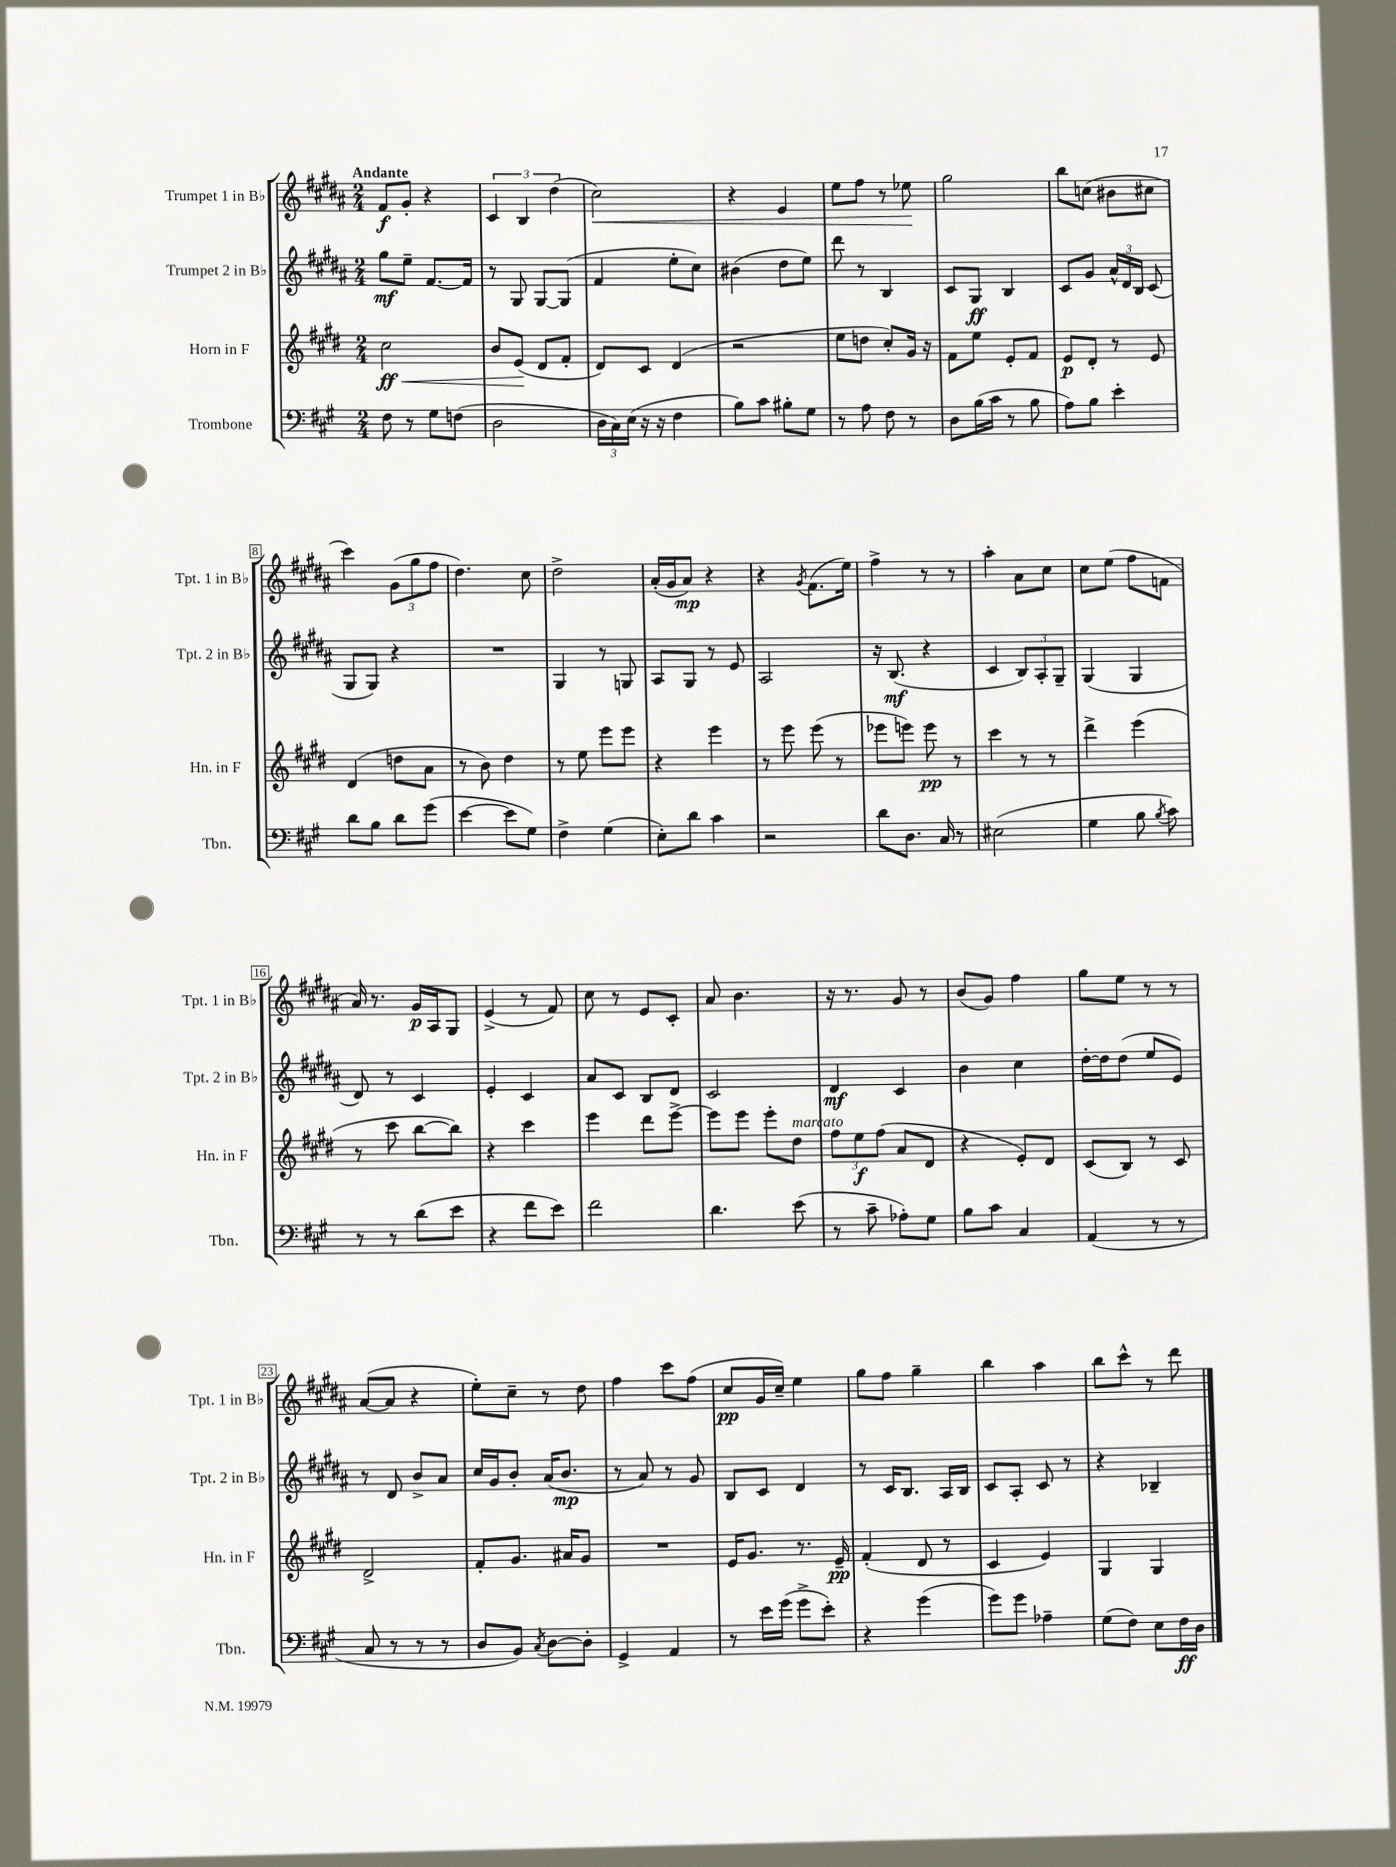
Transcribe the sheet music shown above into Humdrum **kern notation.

**kern	**dynam	**kern	**dynam	**kern	**dynam	**kern	**dynam
*part4	*part4	*part3	*part3	*part2	*part2	*part1	*part1
*staff4	*staff4	*staff3	*staff3	*staff2	*staff2	*staff1	*staff1
*I"Trombone	*	*I"Horn in F	*	*I"Trumpet 2 in B♭	*	*I"Trumpet 1 in B♭	*
*I'Tbn.	*	*I'Hn. in F	*	*I'Tpt. 2 in B♭	*	*I'Tpt. 1 in B♭	*
*clefF4	*	*clefG2	*	*clefG2	*	*clefG2	*
*k[f#c#g#]	*	*k[f#c#g#d#]	*	*k[f#c#g#d#a#]	*	*k[f#c#g#d#a#]	*
*M2/4	*	*M2/4	*	*M2/4	*	*M2/4	*
=1	=1	=1	=1	=1	=1	=1	=1
!	!	!	!	!	!	!LO:TX:a:B:t=Andante	!
!	!	!	!LO:HP:b	!	!	!	!
8F#\	.	2cc#\	< ff	8gg#\L	mf	8f#/L	f
8r	.	.	.	8ee~\J	.	8g#'/J	.
8G#\L	.	.	.	[8.f#/L	.	4r	.
(8Fn\J	.	.	.	.	.	.	.
.	.	.	.	16f#/Jk]	.	.	.
=2	=2	=2	=2	=2	=2	=2	=2
2D\	.	8b/L	.	8r	.	6c#/	.
.	.	(8e/J	.	8G#/	.	.	.
.	.	.	.	.	.	6B/	.
.	.	8d#/L	[	[8G#/L	.	.	.
.	.	.	.	.	.	(6dd#\	.
.	.	8f#'/J	.	(8G#/J]	.	.	.
=3	=3	=3	=3	=3	=3	=3	=3
!	!	!	!	!	!	!	!LO:HP:b
24D\LL	.	8d#/L)	.	4f#/	.	2cc#\)	<
24C#\)	.	.	.	.	.	.	.
(24E\JJ	.	.	.	.	.	.	.
16r	.	8c#/J	.	.	.	.	.
16r	.	.	.	.	.	.	.
4F#\	.	(4d#/	.	8ee'\L	.	.	.
.	.	.	.	8cc#\J)	.	.	.
=4	=4	=4	=4	=4	=4	=4	=4
8B\L)	.	2r	.	(4b#X\	.	4r	.
8c#\J	.	.	.	.	.	.	.
8B#X'\L	.	.	.	8dd#\L	.	4e/	.
8G#\J	.	.	.	8ee\J)	.	.	.
=5	=5	=5	=5	=5	=5	=5	=5
8r	.	8ee\L	.	8ddd#\	.	8ee\L	.
8A\	.	8ddn\J	.	8r	.	8ff#\J	.
8F#\	.	8cc#'/L)	.	4B/	.	8r	.
8r	.	16g#/Jk	.	.	.	8ee-X\	.
.	.	16r	.	.	.	.	.
.	.	.	.	.	.	.	[
=6	=6	=6	=6	=6	=6	=6	=6
8D\L	.	8f#\L	.	8c#/L	.	2gg#\	.
(16B\L	.	8ee\J	.	8G#/J	ff	.	.
16c#\JJ	.	.	.	.	.	.	.
8r	.	8e'/L	.	4B/	.	.	.
8B\	.	8f#/J	.	.	.	.	.
=7	=7	=7	=7	=7	=7	=7	=7
8A\L)	.	8e/L	p	8c#/L	.	8bb\L	.
8B\J	.	8d#'/J	.	8g#/J	.	(8ccn\J	.
4e'\	.	8r	.	24a#^^/LL	.	8b#X\L	.
.	.	.	.	24d#/	.	.	.
.	.	.	.	24B/JJ	.	.	.
.	.	8e/	.	(8c#/	.	8cc#X\J	.
!!LO:LB:g=z
=8	=8	=8	=8	=8	=8	=8	=8
8d\L	.	(4d#/	.	8G#/L	.	4ccc#\)	.
8B\J	.	.	.	8G#/J)	.	.	.
8d\L	.	8ddn\L	.	4r	.	(12g#\L	.
.	.	.	.	.	.	12gg#\	.
(8g#\J	.	8a\J	.	.	.	.	.
.	.	.	.	.	.	12ff#\J	.
=9	=9	=9	=9	=9	=9	=9	=9
[4e\	.	8r	.	2r	.	4.dd#\)	.
.	.	8b\)	.	.	.	.	.
8e\L]	.	4dd#\	.	.	.	.	.
8G#\J)	.	.	.	.	.	8cc#\	.
=10	=10	=10	=10	=10	=10	=10	=10
4F#^\	.	8r	.	4G#/	.	2dd#^\	.
.	.	8ee\	.	.	.	.	.
(4G#\	.	8eee\L	.	8r	.	.	.
.	.	8eee\J	.	8Gn/	.	.	.
=11	=11	=11	=11	=11	=11	=11	=11
8E'\L)	.	4r	.	8A#/L	.	(16a#'/LL	.
.	.	.	.	.	.	16g#/J	.
8d\J	.	.	.	8G#/J	.	8a#/J)	mp
4c#\	.	4eee\	.	8r	.	4r	.
.	.	.	.	8e/	.	.	.
=12	=12	=12	=12	=12	=12	=12	=12
2r	.	8r	.	2A#/	.	4r	.
.	.	8eee\	.	.	.	.	.
.	.	.	.	.	.	8qg#/	.
.	.	(8eee\	.	.	.	(8.f#\L	.
.	.	8r	.	.	.	.	.
.	.	.	.	.	.	16ee\Jk)	.
=13	=13	=13	=13	=13	=13	=13	=13
8d\L	.	8eee-X\L	.	16r	.	4ff#^\	.
.	.	.	.	(8.B/	mf	.	.
8.D\J	.	8eeen\J)	.	.	.	.	.
.	.	8eee\	pp	4r	.	8r	.
16C#/	.	.	.	.	.	.	.
8r	.	8r	.	.	.	8r	.
=14	=14	=14	=14	=14	=14	=14	=14
(2E#X\	.	4ccc#\	.	4c#/	.	4aa#'\	.
.	.	8r	.	12B/L)	.	8a#\L	.
.	.	.	.	12A#'/	.	.	.
.	.	8r	.	.	.	8cc#\J	.
.	.	.	.	12G#~/J	.	.	.
=15	=15	=15	=15	=15	=15	=15	=15
4G#\	.	4ddd#^\	.	(4G#/	.	8cc#\L	.
.	.	.	.	.	.	(8ee\J	.
8B\	.	(4eee\	.	4G#/	.	8ff#\L	.
8qB/	.	.	.	.	.	.	.
8c#\)	.	.	.	.	.	8fn\J	.
!!LO:LB:g=z
=16	=16	=16	=16	=16	=16	=16	=16
8r	.	8r	.	8d#/)	.	16a#/)	.
.	.	.	.	.	.	8.r	.
8r	.	8ccc#\	.	8r	.	.	.
(8d\L	.	[8bb\L	.	4c#/	.	16g#/LL	p
.	.	.	.	.	.	16A#/J	.
8e\J	.	8bb\J])	.	.	.	8G#/J	.
=17	=17	=17	=17	=17	=17	=17	=17
4r	.	4r	.	4e'/	.	(4e^/	.
8f#\L	.	4ccc#\	.	4c#/	.	8r	.
8e\J)	.	.	.	.	.	8f#/)	.
=18	=18	=18	=18	=18	=18	=18	=18
2f#\	.	4eee\	.	8a#/L	.	8cc#\	.
.	.	.	.	8c#/J	.	8r	.
.	.	8ddd#\L	.	8B/L	.	8e/L	.
.	.	[8eee^\J	.	8d#/J	.	8c#'/J	.
=19	=19	=19	=19	=19	=19	=19	=19
4.d\	.	8eee\L]	.	2c#/	.	8a#/	.
.	.	8eee\J	.	.	.	4.b\	.
.	.	8eee'\L	.	.	.	.	.
!	!	!LO:TX:a:i:t=marcato	!	!	!	!	!
(8e\	.	8dd#\J	.	.	.	.	.
=20	=20	=20	=20	=20	=20	=20	=20
8r	.	12ff#\L	.	4d#/	mf	16r	.
.	.	.	.	.	.	8.r	.
.	.	12ee\	f	.	.	.	.
8c#~\	.	.	.	.	.	.	.
.	.	(12ff#\J	.	.	.	.	.
8A-X'\L)	.	8a/L	.	4c#/	.	8g#/	.
8G#\J	.	8d#/J	.	.	.	8r	.
=21	=21	=21	=21	=21	=21	=21	=21
8B\L	.	4r	.	4b\	.	(8b/L	.
8c#\J	.	.	.	.	.	8g#/J)	.
4C#/	.	8e'/L)	.	4cc#\	.	4ff#\	.
.	.	8d#/J	.	.	.	.	.
=22	=22	=22	=22	=22	=22	=22	=22
(4AA/	.	(8c#/L	.	[16dd#'\LL	.	8gg#\L	.
.	.	.	.	16dd#\J]	.	.	.
.	.	8B/J)	.	(8dd#\J	.	8ee\J	.
8r	.	8r	.	8ee/L	.	8r	.
8r	.	8c#/	.	8e/J)	.	8r	.
!!LO:LB:g=z
=23	=23	=23	=23	=23	=23	=23	=23
8C#/	.	2d#^/	.	8r	.	([8a#/L	.
8r	.	.	.	8d#/	.	8a#/J]	.
8r	.	.	.	8b^/L	.	4r	.
8r	.	.	.	8a#/J	.	.	.
=24	=24	=24	=24	=24	=24	=24	=24
8D/L	.	8f#'/L	.	16cc#/LL	.	8ee'\L)	.
.	.	.	.	16g#/J	.	.	.
8BB/J)	.	8.g#/J	.	8b'/J	.	8cc#~\J	.
8qC#/	.	.	.	.	.	.	.
[8D\L	.	.	.	(16a#/KL	.	8r	.
.	.	16a#X/KL	.	8.b/J	mp	.	.
8D'\J]	.	8g#/J	.	.	.	8dd#\	.
=25	=25	=25	=25	=25	=25	=25	=25
4GG#^/	.	2r	.	8r	.	4ff#\	.
.	.	.	.	8a#/)	.	.	.
4AA/	.	.	.	8r	.	8ccc#\L	.
.	.	.	.	8g#/	.	(8ff#\J	.
=26	=26	=26	=26	=26	=26	=26	=26
8r	.	16e/KL	.	8B/L	.	8cc#/L	pp
.	.	8.g#/J	.	.	.	.	.
16e\LL	.	.	.	8c#/J	.	16g#/L	.
(16g#\JJ	.	.	.	.	.	16cc#~/JJ)	.
8g#^\L	.	8.r	.	4d#/	.	4ee\	.
8e'\J)	.	.	.	.	.	.	.
.	.	16e~/	pp	.	.	.	.
=27	=27	=27	=27	=27	=27	=27	=27
4r	.	(4f#'/	.	8r	.	8gg#\L	.
.	.	.	.	16c#/KL	.	8ff#\J	.
.	.	.	.	8.B/J	.	.	.
(4g#\	.	8d#/	.	.	.	4gg#~\	.
.	.	8r	.	16A#/LL	.	.	.
.	.	.	.	16B/JJ	.	.	.
=28	=28	=28	=28	=28	=28	=28	=28
8g#\L)	.	4c#/	.	8c#/L	.	4bb\	.
8g#\J	.	.	.	8A#'/J	.	.	.
4A-X~\	.	4e/)	.	8c#/	.	4aa#\	.
.	.	.	.	8r	.	.	.
=29	=29	=29	=29	=29	=29	=29	=29
(8G#\L	.	4G#/	.	4r	.	8bb\L	.
8F#\J)	.	.	.	.	.	8ccc#^^\J	.
8E\L	.	4G#/	.	4B-X~/	.	8r	.
16F#\L	ff	.	.	.	.	8ddd#\	.
16D\JJ	.	.	.	.	.	.	.
==	==	==	==	==	==	==	==
*-	*-	*-	*-	*-	*-	*-	*-
